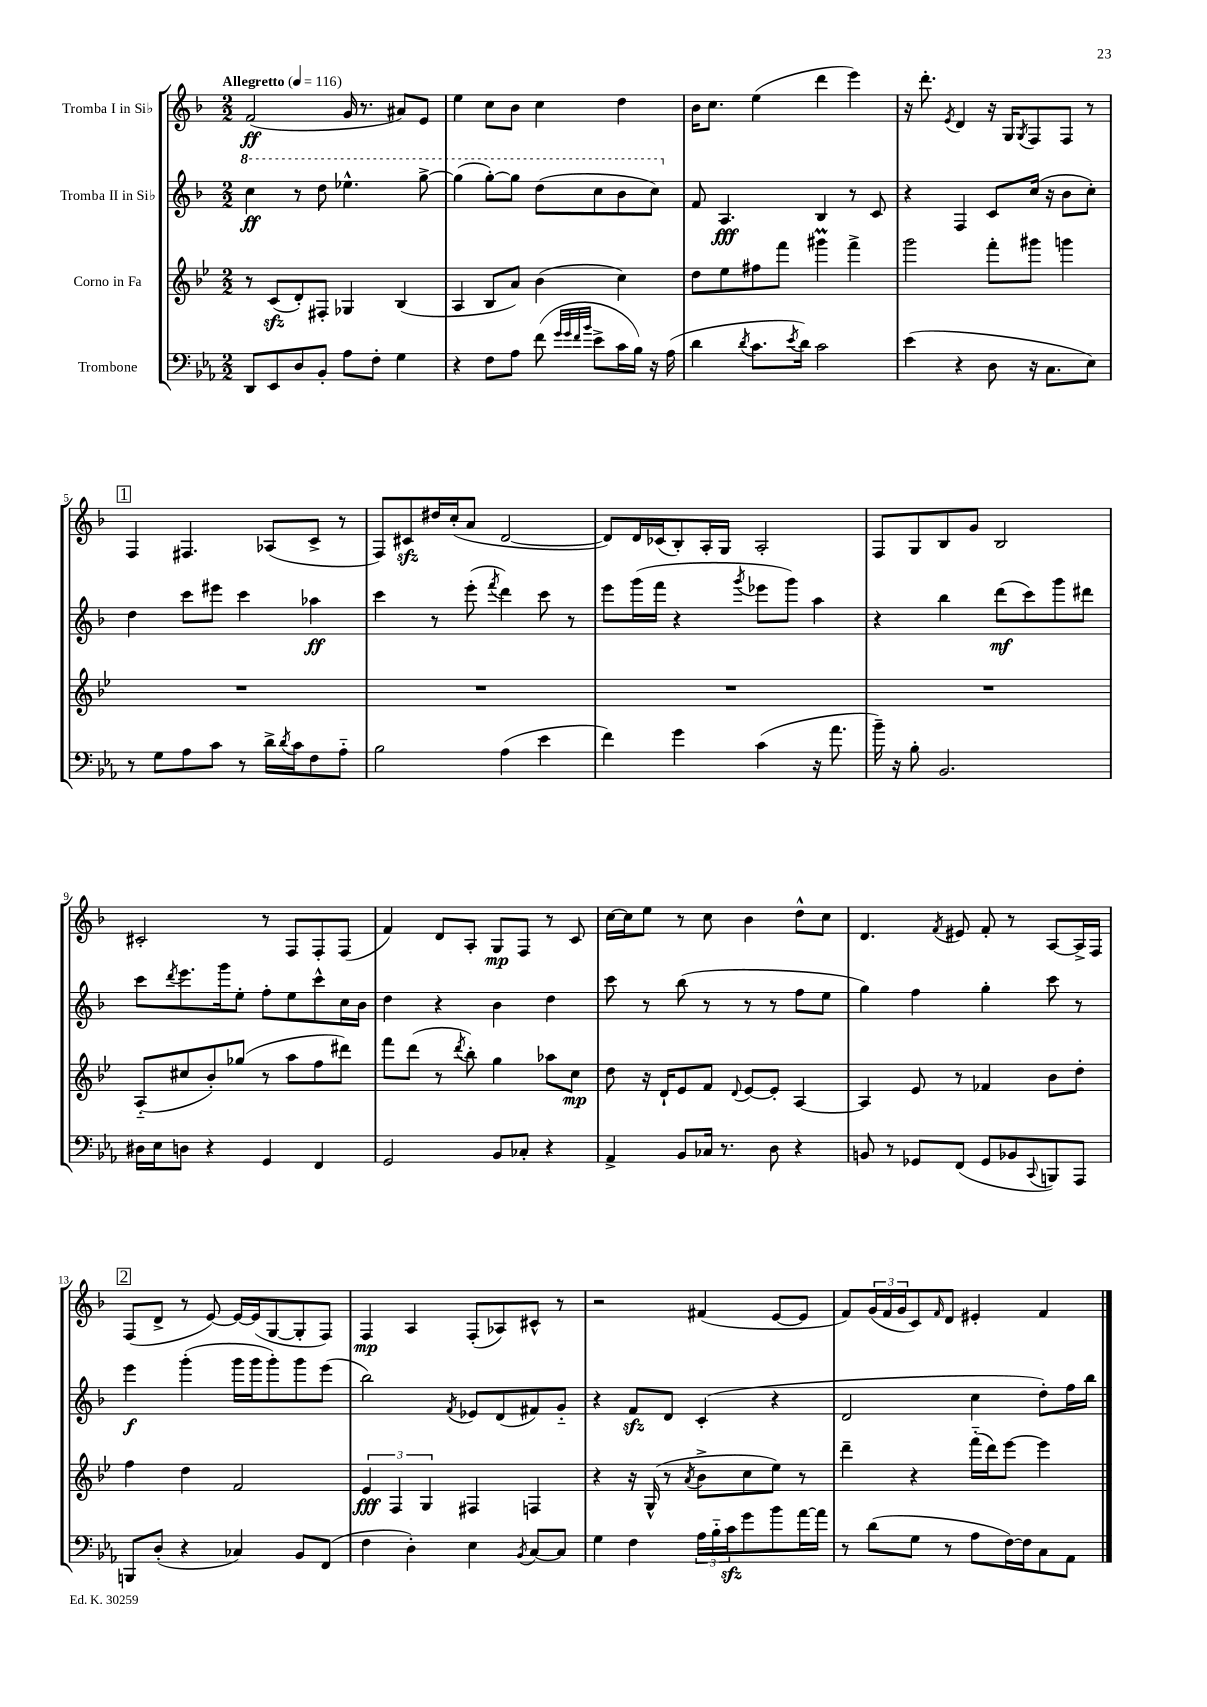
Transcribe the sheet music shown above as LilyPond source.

<<
\new StaffGroup <<
\new Staff = "s0" \with { instrumentName = "Tromba I in Sib" } {
    \clef treble \key f \major \numericTimeSignature \time 2/2 \tempo "Allegretto" 4 = 116
    f'2\ff( g'16 r8. ais'8) e'8 |
    e''4 c''8 bes'8 c''4 d''4 |
    bes'16 c''8. e''4( d'''4 e'''4) |
    r16 d'''8.-. \acciaccatura { e'8 } d'4 r16 g16 \acciaccatura { g8 } f8 f8 r8 |
    \mark \markup { \box "1" } f4 fis4. aes8( c'8-> r8 |
    f8) cis'8\sfz dis''16 c''16-.( a'8 d'2~ |
    d'8) d'16 ces'16( bes8-.) a16-. g16 a2-. |
    f8 g8 bes8 g'8 bes2 |
    cis'2-. r8 f8 f8-. f8( |
    f'4) d'8 a8-. g8\mp f8 r8 c'8 |
    c''16~ c''16 e''8 r8 c''8 bes'4 d''8-^ c''8 |
    d'4. \acciaccatura { f'8 } eis'8 f'8-. r8 a8~ a16-> f16 |
    \mark \markup { \box "2" } f8( d'8-> r8 e'8~) e'16~ e'16( g8~ g8-. f8) |
    f4\mp a4 f8-.( aes8) cis'8-^ r8 |
    r2 fis'4( e'8~ e'8 |
    f'8) \tuplet 3/2 { g'16( f'16 g'16 } c'8) \grace { f'16 } d'8 eis'4-. f'4 \bar "|." |
}
\new Staff = "s1" \with { instrumentName = "Tromba II in Sib" } {
    \clef treble \key f \major \numericTimeSignature \time 2/2
    \ottava #1 c'''4\ff r8 d'''8 ees'''4.-^ g'''8~-> |
    g'''4( g'''8~-.) g'''8 d'''8( c'''8 bes''8 c'''8) \ottava #0 |
    f'8 a4.\fff bes4 r8 c'8 |
    r4 f4 c'8 c''16( r16 bes'8 c''8-.) |
    \mark \markup { \box "1" } d''4 c'''8 eis'''8 c'''4 aes''4\ff |
    c'''4 r8 e'''8-.( \acciaccatura { f'''8 } d'''4) c'''8 r8 |
    e'''8 g'''16( f'''16 r4 \acciaccatura { g'''8 } ees'''8 g'''8) a''4 |
    r4 bes''4 d'''8\mf( c'''8) g'''8 dis'''8 |
    c'''8 \acciaccatura { d'''8 } e'''8. g'''16 e''8-. f''8-. e''8 c'''8-^ c''16 bes'16 |
    d''4 r4 bes'4 d''4 |
    c'''8 r8 bes''8( r8 r8 r8 f''8 e''8 |
    g''4) f''4 g''4-. c'''8 r8 |
    \mark \markup { \box "2" } e'''4\f g'''4-.( g'''16 g'''16 g'''8-.) g'''8 e'''8( |
    bes''2) \acciaccatura { f'8 } ees'8 d'8( fis'8) g'8-_ |
    r4 f'8\sfz d'8 c'4-.( r4 |
    d'2 c''4 d''8-.) f''16 bes''16 \bar "|." |
}
\new Staff = "s2" \with { instrumentName = "Corno in Fa" } {
    \clef treble \key bes \major \numericTimeSignature \time 2/2
    r8 c'8\sfz( d'8-.) fis8-. ges4 bes4( |
    a4 bes8 a'8) bes'4( c''4) |
    d''8 ees''8 fis''8 f'''8 gis'''4\prall f'''4-> |
    g'''2 f'''8-. gis'''8 g'''4 |
    \mark \markup { \box "1" } R1 |
    R1 |
    R1 |
    R1 |
    a8-_( cis''8 bes'8-.) ges''8( r8 a''8 f''8 dis'''8) |
    f'''8 d'''8( r8 \acciaccatura { d'''8 } bes''8-.) g''4 aes''8 c''8\mp |
    d''8 r16 d'16-! ees'8 f'8 \appoggiatura { d'8 } ees'8~ ees'8-. a4~ |
    a4 ees'8 r8 fes'4 bes'8 d''8-. |
    \mark \markup { \box "2" } f''4 d''4 f'2 |
    \tuplet 3/2 { ees'4\fff f4 g4 } fis4 f4 |
    r4 r16 g16-^( r8 \acciaccatura { a'8 } bes'8-> c''8 ees''8) r8 |
    d'''4-- r4 f'''16-_( d'''16) ees'''8~ ees'''4 \bar "|." |
}
\new Staff = "s3" \with { instrumentName = "Trombone" } {
    \clef bass \key ees \major \numericTimeSignature \time 2/2
    d,8 ees,8 d8 bes,8-. aes8 f8-. g4 |
    r4 f8 aes8 f'8( \grace { g'32 g'32 f'32 bes'32 } ees'8-> c'16 bes16) r16 aes16( |
    d'4 \acciaccatura { d'8 } c'8. \acciaccatura { ees'8 } d'16) c'2 |
    ees'4( r4 d8 r16 c8. ees8) |
    \mark \markup { \box "1" } r8 g8 aes8 c'8 r8 d'16-> \acciaccatura { d'8 } c'16 f8 aes8-_ |
    bes2 aes4( ees'4 |
    f'4) g'4 c'4( r16 aes'8. |
    bes'16--) r16 bes8-. bes,2. |
    dis16 ees16 d8 r4 g,4 f,4 |
    g,2 bes,8 ces8-. r4 |
    aes,4-> bes,8 ces16 r8. d8 r4 |
    b,8 r8 ges,8 f,8( ges,8 bes,8 \appoggiatura { c,8 } b,,8) aes,,8 |
    \mark \markup { \box "2" } b,,8 d8-.( r4 ces4) bes,8 f,8( |
    f4 d4-.) ees4 \acciaccatura { bes,8 } c8~ c8 |
    g4 f4 \tuplet 3/2 { aes16 bes16-_ c'16\sfz } g'8 bes'8 aes'16~ aes'16 |
    r8 d'8( g8 r8 aes8 f16~) f16 c8 aes,8 \bar "|." |
}
>>
>>
